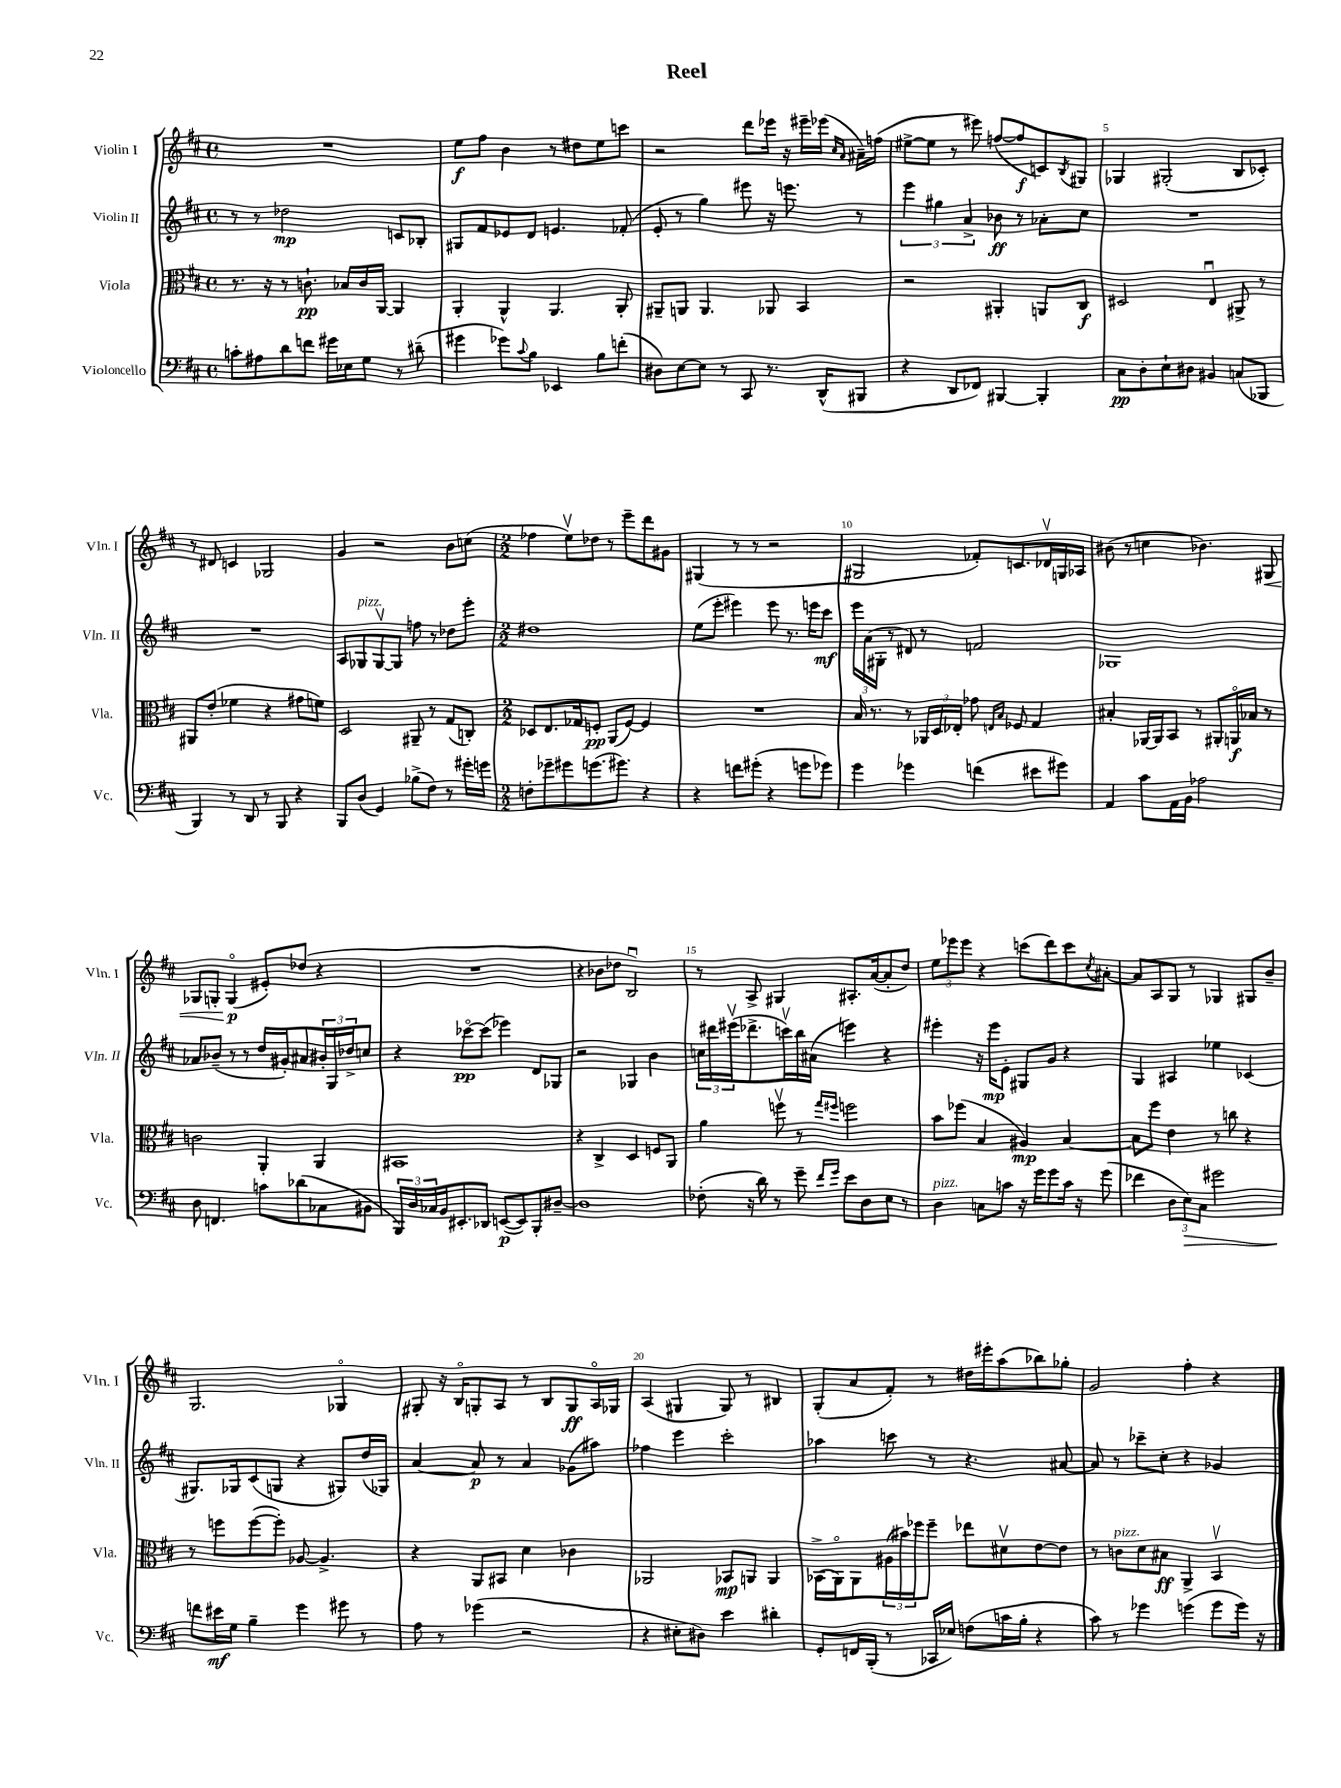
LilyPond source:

\header { title = "Reel" }
<<
\new StaffGroup <<
\new Staff = "s0" \with { instrumentName = "Violin I" shortInstrumentName = "Vln. I" } {
    \clef treble \key d \major \defaultTimeSignature \time 4/4
    R1 |
    e''8\f fis''8 b'4 r8 dis''8 e''8 c'''8 |
    r2 d'''8 ees'''16 r16 eis'''16-- ees'''16( \grace { cis''16 a'16 } ais'16--) f''16( |
    eis''8~-> eis''8 r8 eis'''8) f''8~( f''8\f c'8) \acciaccatura { b8 } gis8 |
    ges4 gis2-.( b8 ces'8-.) |
    r8 dis'8 c'4 ges2 |
    g'4 r2 b'8 c''8( |
    \numericTimeSignature \time 2/2 fes''4 e''8\upbow) des''8 r8 e'''8-- d'''8 gis'8 |
    gis4( r8 r8 r2 |
    gis2 fes'8-.) c'8. des'16\upbow g16 aes16 |
    bis'8( r8 c''4 bes'4.) gis8\< |
    ges8 g8-. g4\flageolet\p\!( eis'8-.) des''8( r4 |
    R1 |
    r4 bes'8 des''8 b2\downbow) |
    r8 a8-> gis4 ais8.-. a'16~( a'8-. d''8) |
    \tuplet 3/2 { e''8 ees'''8 ees'''8 } r4 c'''8( d'''8) c'''8 \acciaccatura { cis''8 } ais'8~-. |
    ais'8 a8 g8 r8 ges4 gis8 b'8-- |
    g2. ges4\flageolet |
    gis8-. r16 b16\flageolet g8-. a8 r8 b8 g8\ff a16\flageolet ges16 |
    a4( gis4 gis8) r8 bis4 |
    g8-.( a'8 fis'8-.) r8 dis''16 eis'''16-. a''8( bes''8) ges''8-. |
    g'2 fis''4-. r4 \bar "|." |
}
\new Staff = "s1" \with { instrumentName = "Violin II" shortInstrumentName = "Vln. II" } {
    \clef treble \key d \major \defaultTimeSignature \time 4/4
    r8 r8 des''2\mp c'8 bes8-. |
    gis8 fis'8 ees'8 d'8 e'4. fes'8-.( |
    e'8-. r8 g''4) eis'''8 r16 e'''8. r8 |
    \tuplet 3/2 { e'''4 gis''4 a'4-> } bes'8\ff r8 aes'8-. cis''8 |
    R1 |
    R1 |
    a8 ges8^\markup { \italic "pizz." } ges8~\upbow ges8 f''8 r8 des''8 e'''8-. |
    \numericTimeSignature \time 2/2 dis''1 |
    e''8( e'''8-. eis'''4) eis'''8 r8. e'''16 cis'''8\mf |
    \tuplet 3/2 { e'''16 a'16( gis16-. } r8 dis'8) r8 f'2 |
    ges1 |
    aes'8 bes'8--( r8 r8 d''16 gis'16-.) ais'8 \tuplet 3/2 { bis'16-. g16 des''16-> } c''8 |
    r4 ces'''8~\flageolet\pp ces'''8( ees'''4) d'8 ges8 |
    r2 ges4 b'4 |
    \tuplet 3/2 { c''16 dis'''16 eis'''16\upbow( } des'''8.-> c'''16\upbow) b''16 ais'16( e'''4) r4 |
    eis'''4-. r16 eis'''16\mp e'8-. gis8 g'8 r4 |
    g4 ais4 ees''4 ces'4( |
    gis8.) ges16 cis'8( g8 r4 gis8) d''16( ges16) |
    a'4~ a'8\p r8 a'4 ges'8( ais''8) |
    fes''4 e'''4 cis'''2-. |
    aes''4 c'''8 r8 r4. ais'8~ |
    ais'8 r8 ces'''8-- cis''8-. r4 ges'4 \bar "|." |
}
\new Staff = "s2" \with { instrumentName = "Viola" shortInstrumentName = "Vla." } {
    \clef alto \key d \major \defaultTimeSignature \time 4/4
    r8. r16 r8 c'8.-!\pp bes16 c'16 a,16~ a,4 |
    a,4-. a,4-^ a,4. a,8-. |
    ais,8-- a,8 a,4. aes,8 b,4 |
    r2 ais,4-. a,8 cis8\f |
    dis2 e4\downbow ais,8-> r8 |
    ais,8 e'8-.( fes'4 r4 gis'8 f'8) |
    d2 ais,8-- r8 g8( c8-.) |
    \numericTimeSignature \time 2/2 des8 e8. ges16 f8-.\pp a,8( f8~) f4 |
    R1 |
    b16 r8. r8 \tuplet 3/2 { aes,16 d16 ees16-. } ges'8 \grace { e16 b16 } fes8 g4 |
    bis4-. aes,16~ aes,16 b,8 r8 ais,8-. a,16\flageolet\f bes16 r8 |
    c'2 a,4-. a,4 |
    bis,1 |
    r4 cis4-> d4 f8 a,8 |
    a'4 f''8\upbow r8 \grace { g''16 fis''16 } f''2 |
    b'8 fes''8( b4 ais4\mp) b4~ |
    b8 fis''8 e'4 r8 c''8 r4 |
    r8 f''8 f''8~( f''8-.) aes8~ aes4.-> |
    r4 a,8 bis,8 d'4 ces'4 |
    aes,2 bes,8\mp a,8 a,4 |
    bes,16->( a,16\flageolet) a,8 \tuplet 3/2 { ais16( bis'16) fes''16 } fes''8-- ees''8 dis'8\upbow e'8~ e'8 |
    r8 c'8^\markup { \italic "pizz." } d'8 bis8\ff a,4-> b,4\upbow \bar "|." |
}
\new Staff = "s3" \with { instrumentName = "Violoncello" shortInstrumentName = "Vc." } {
    \clef bass \key d \major \defaultTimeSignature \time 4/4
    c'8-. ais8 d'8 f'8 gis'16 ees16 g8 r8 dis'8--( |
    gis'4 ges'8) \appoggiatura { cis'8 } b8 ees,4 b8 f'8-.( |
    dis8) e8~ e8 r8 cis,8 r8. d,16-^( bis,,8 |
    r4 d,8 fes,8) bis,,4~ bis,,4-. |
    cis8\pp d8-. e8-! dis8 bis,4 c8( bes,,8 |
    b,,4) r8 d,8 r8 b,,8 r4 |
    b,,8 d8( g,4) bes8->( fis8) r8 gis'16-. g'16 |
    \numericTimeSignature \time 2/2 f8-. ges'8-- gis'8 g'8.( gis'8.) r4 |
    r4 f'8 gis'8-.( r4 g'8 ges'8) |
    g'4 ges'4 f'4( eis'8 gis'8) |
    a,4 cis'8 a,16 b,16 aes2 |
    d8 f,4. c'8 des'8( ces8 bis,8 |
    \tuplet 3/2 { b,,16) d16 ces16 } b,16 eis,8.-. des,8 e,8~\p( e,8) b,,8-. dis8~-- |
    dis1 |
    fes8-.( r16 d'16) r8 g'8-- \grace { fis'16 g'16 } e'8 d8 e8 r8 |
    d4^\markup { \italic "pizz." } c8 c'8 r16 g'16 g'8 c'16 r16 g'8( |
    fes'4 \tuplet 3/2 { d8 e8\>) cis8 } gis'2 |
    f'8\! eis'16\mf g16 b4-- g'4 gis'8 r8 |
    a8 r8 ges'4( r2 |
    r4 eis8-. dis8) e'4 dis'4-. |
    g,8-. f,16 b,,16-.( r8 ces,16 ees16) f8( c'16 b16-. r4 |
    cis'8) r8 ges'4 g'4( g'8 g'16) r16 \bar "|." |
}
>>
>>
\layout { \context { \Score \override BarNumber.break-visibility = ##(#f #t #t) barNumberVisibility = #(every-nth-bar-number-visible 5) } }
